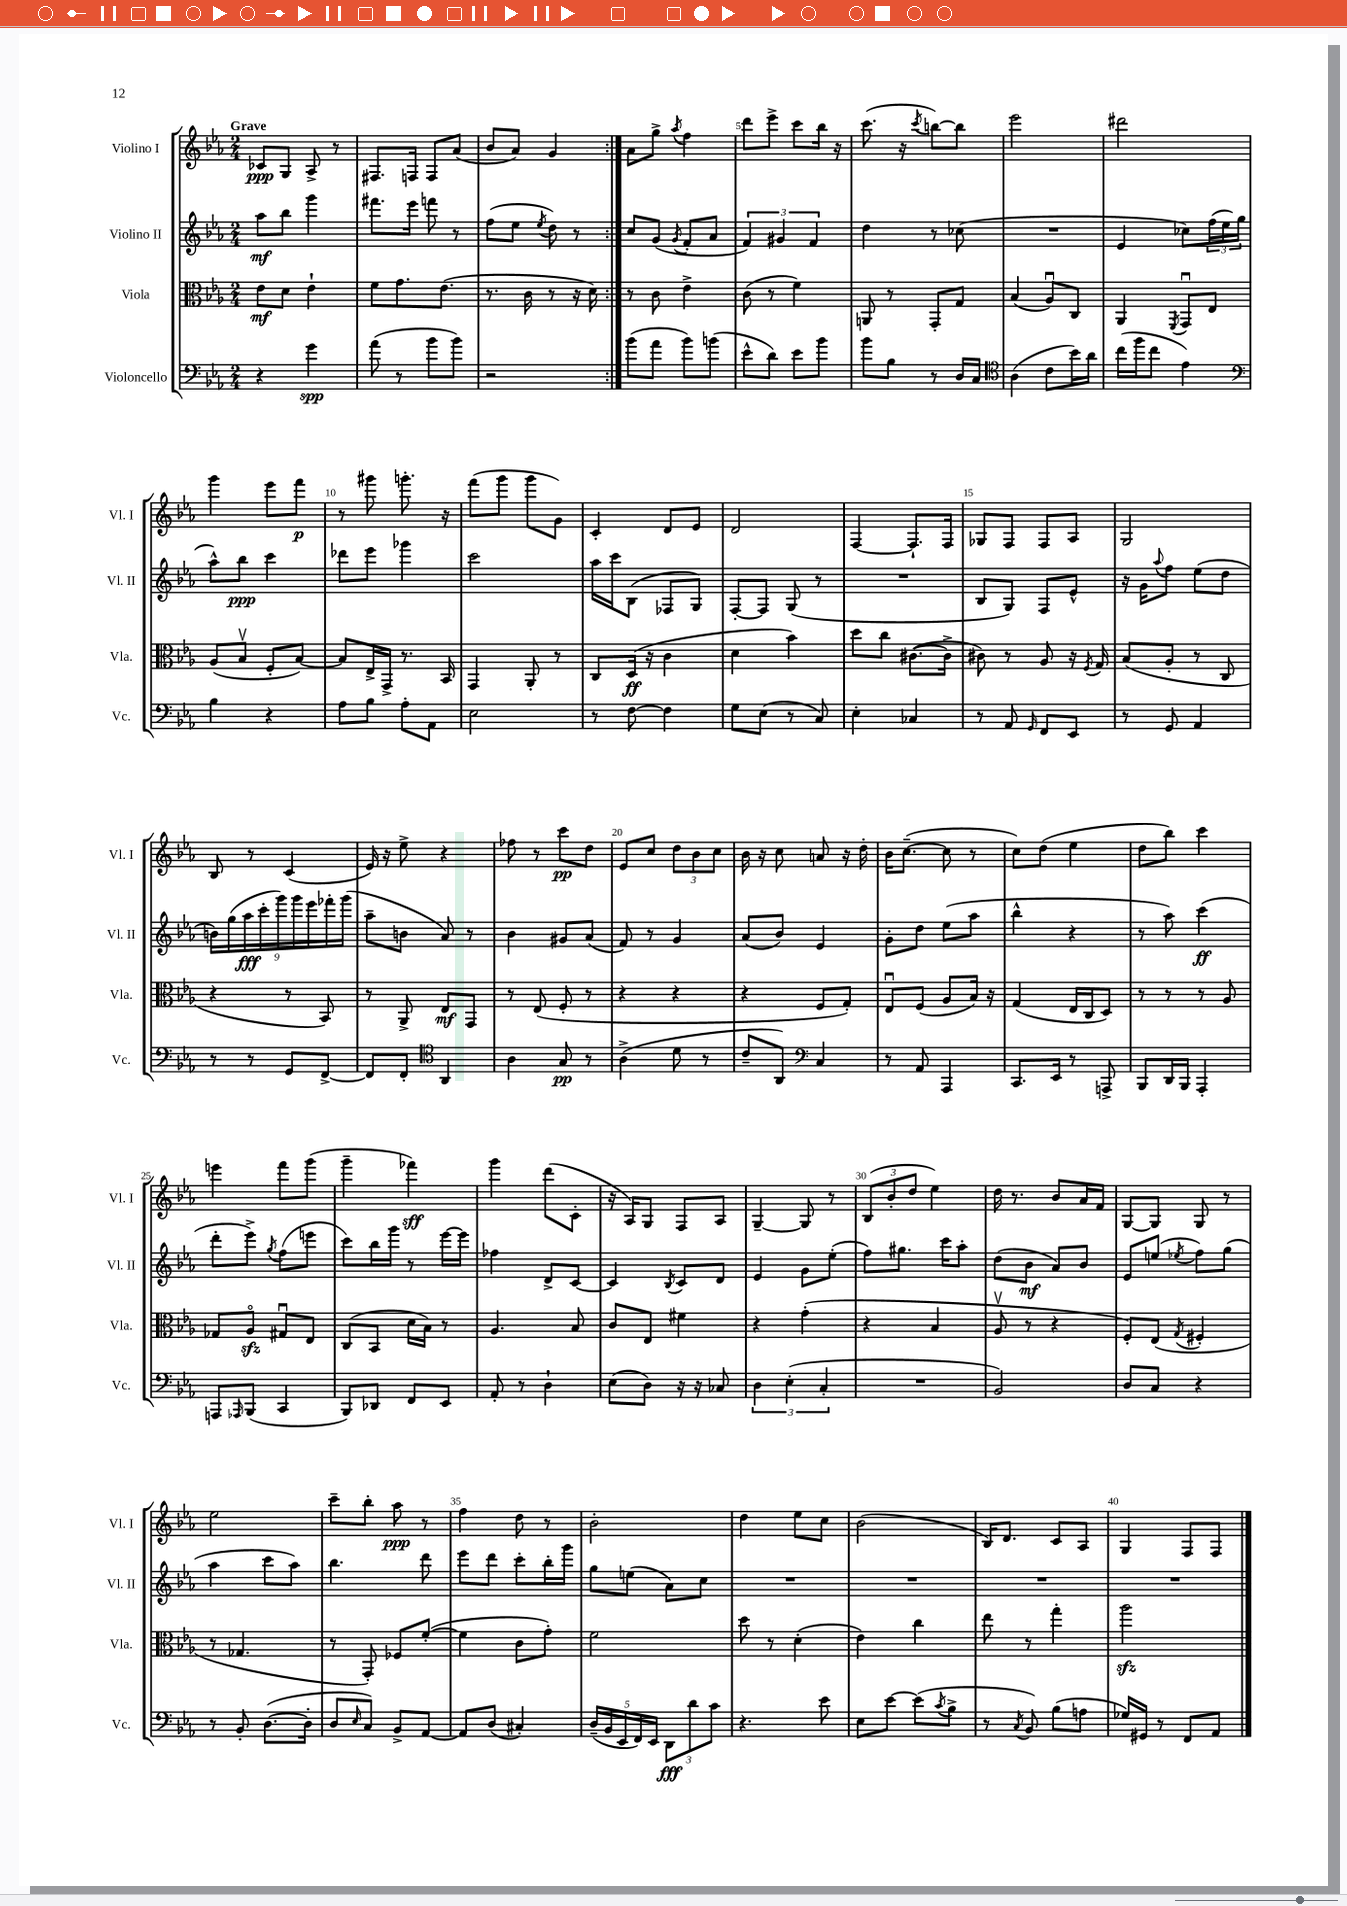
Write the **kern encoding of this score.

**kern	**kern	**kern	**kern
*staff4	*staff3	*staff2	*staff1
*clefF4	*clefC3	*clefG2	*clefG2
*k[b-e-a-]	*k[b-e-a-]	*k[b-e-a-]	*k[b-e-a-]
*M2/4	*M2/4	*M2/4	*M2/4
4r	8e-\L	8aa-\L	8c-/L
.	8d\J	8bb-\J	8G/J
4g\	4e-`\	4ggg\	8A-^/
.	.	.	8r
=	=	=	=
(8a-\	8f\L	8.fff#\L	8.F#/L
8r	8.g\	.	.
.	.	16eee-\Jk	16F/Jk
8b-\L	.	8fff\	8F/L
.	(8.e-\J	.	.
8b-\J)	.	8r	(8a-/J
=	=	=	=
2r	8.r	(8ff\L	8b-/L
.	.	8ee-\J	8a-/J)
.	16c\	.	.
.	.	8qee-/	.
.	8r	8dd\)	4g/
.	16r	8r	.
.	16d\)	.	.
=:|!	=:|!	=:|!	=:|!
(8b-\L	8r	8cc/L	8a-\L
8a-\J	8c\	(8g/J	8gg^\J
.	.	8qg/	8qaa-/
8b-\L)	4e-^\	8f'/L	4ff\
(8b\J	.	8a-/J	.
=	=	=	=
8e-^^\L	(8c\	6f/)	8ddd\L
8d\J)	8r	.	8eee-^\J
.	.	6g#/	.
8e-\L	4f\)	.	8ccc\L
.	.	6f/	.
8b-\J	.	.	16bb-\Jk
.	.	.	16r
=	=	=	=
8b-\L	8AA/	4dd\	(8.ccc\
8B-\J	8r	.	.
.	.	.	16r
.	.	.	8qccc/
8r	8GG'/L	8r	[8bb\L)
16D/LL	8G/J	(8cc-\	8bb\]J
16C/JJ	.	.	.
=	=	=	=
*clefC4	*	*	*
(4A-\	(4B-/	2r	2eee-\
8c\L	8A-u/L)	.	.
16b-\L)	8C/J	.	.
16a-\JJ	.	.	.
=	=	=	=
(16cc\LL	4AA-/	4e-/	2ddd#\
16ff\J	.	.	.
8cc\J	.	.	.
.	8qFF/	.	.
4e-\)	8GGu/L	8cc-\L)	.
.	8E-/J	(24ff\L	.
.	.	24ee-\	.
.	.	24gg\JJ	.
=	=	=	=
*clefF4	*	*	*
4B-\	(8A-/L	8aa-^^\L)	4ggg\
.	8B-v/J	8bb-\J	.
4r	8F'/L	4ccc\	8eee-\L
.	[8B-/J)	.	8fff\J
=	=	=	=
8A-\L	8B-/]L	8ddd-\L	8r
8B-\J	16E-^/L	8eee-\J	8ggg#\
.	16GG^/JJ	.	.
8A-'\L	8.r	4ggg-\	8.ggg'\
8AA-\J	.	.	.
.	16BB-/	.	16r
=	=	=	=
2E-\	4GG/	2ccc\	(8fff\L
.	.	.	8ggg\J
.	8AA-'/	.	8ggg\L
.	8r	.	8g\J)
=	=	=	=
8r	8C/L	16aa-\LL	4c'/
.	.	16ccc\J	.
[8F\	(16D/Jk	(8B-\J	.
.	16r	.	.
4F\]	4c\	8F-/L	8d/L
.	.	8G/J)	8e-/J
=	=	=	=
8G\L	4d\	[8F'/L	2d/
(8E-\J	.	8F/]J	.
8r	4b-\)	(8G/	.
8C/)	.	8r	.
=	=	=	=
4E-'\	8dd\L	2r	[4F/
.	8cc\J	.	.
4C-/	([8.c#\L	.	8.F`/]L
.	16c#^\]Jk	.	16F/Jk
=	=	=	=
8r	8c#\)	8B-/L	8G-/L
8AA-/	8r	8G/J)	8F/J
16qqGG/	.	.	.
8FF/L	8A-/	8F/L	8F/L
8EE-/J	16r	8e-^^/J	8A-/J
.	8qF/	.	.
.	16G/	.	.
=	=	=	=
8r	(8B-/L	16r	2G/
.	.	16g\LK	.
.	.	8qqaa-/	.
8GG/	8A-'/J	8ff\J	.
4AA-/	8r	(8ee-\L	.
.	8C/	8dd\J	.
=	=	=	=
8r	4r	18b\LL)	8B-/
.	.	(18gg\	.
.	.	18aa-\	.
8r	.	.	8r
.	.	18ccc'\	.
.	.	18ggg\)	.
8GG/L	8r	.	(4c/
.	.	18ggg\	.
.	.	18eee-\	.
[8FF^/J	8BB-/)	.	.
.	.	18fff-'\	.
.	.	(18ggg\JJ	.
=	=	=	=
8FF/]L	8r	8aa-~\L	16e-/)
.	.	.	16r
8FF'/J	8AA-^/	8b\J	8ee-^\
*clefC4	*	*	*
4AA-/	8E-/L	8a-/)	4r
.	8GG/J	8r	.
=	=	=	=
4A-\	8r	4b-\	8ff-\
.	(8E-/	.	8r
8G/	8F'/	8g#/L	8ccc\L
8r	8r	(8a-/J	8dd\J
=	=	=	=
(4A-^\	4r	8f/)	8e-/L
.	.	8r	8cc/J
8d\	4r	4g/	12dd\L
.	.	.	12b-\
8r	.	.	.
.	.	.	12cc\J
=	=	=	=
8c~/L	4r	(8a-/L	16b-\
.	.	.	16r
8AA-/J)	.	8b-/J)	8cc\
*clefF4	*	*	*
4C/	8F/L	4e-/	8a/
.	8G'/J)	.	16r
.	.	.	16dd'\
=	=	=	=
8r	8E-u/L	8g'\L	16b-\LK
.	.	.	([8.cc~\J
8AA-/	(8F/J	8dd\J	.
4AAA-/	8A-/L	(8ee-\L	8cc\]
.	16B-/Jk)	8aa-\J	8r
.	16r	.	.
=	=	=	=
8.CC/L	(4G/	4bb-^^\	8cc\L)
.	.	.	(8dd\J
16EE-/Jk	.	.	.
8r	16E-/LL	4r	4ee-\
.	16C/J	.	.
8AAA^/	8D/J)	.	.
=	=	=	=
8BBB-/L	8r	8r	8dd\L
16DD/L	8r	8aa-\)	8bb-\J)
16BBB-/JJ	.	.	.
4AAA-'/	8r	(4ccc\	4ccc\
.	8A-/	.	.
=	=	=	=
8AAA/L	8G-/L	8ddd'\L	4eee\
16qqAAA-/	.	.	.
(8BBB-/J	8A-o/J	8eee-^\J)	.
.	.	8qgg/	.
4CC/	8G#u/L	(8ff\L	8fff\L
.	8E-/J	8eee\J	(8ggg\J
=	=	=	=
8BBB-/L)	(8C/L	8ccc\L)	4ggg~\
8DD-/J	8BB-/J	16bb-\L	.
.	.	16ggg\JJ	.
8FF/L	16d\LL	8r	4fff-\)
.	16B-\JJ)	.	.
8EE-/J	8r	[16eee-\LL	.
.	.	16eee-\]JJ	.
=	=	=	=
8AA-'/	4.A-/	4ff-\	4ggg\
8r	.	.	.
4D`\	.	8d^/L	(8ddd\L
.	8B-/	[8c/J	8c'\J
=	=	=	=
(8E-\L	8c/L	4c/]	16r
.	.	.	16A-/LK)
8D\J)	8E-/J	.	8G/J
.	.	8qB-/	.
16r	4f#\	8c/L	8F/L
16r	.	.	.
8C-/	.	8d/J	8A-/J
=	=	=	=
6D\	4r	4e-/	[4G~/
(6E-'\	.	.	.
.	(4g'\	8g\L	8G/]
6C'/	.	.	.
.	.	(8ee-'\J	8r
=	=	=	=
2r	4r	8ff\L)	(12B-/L
.	.	.	12b-'/
.	.	8.gg#\J	.
.	.	.	12dd/J
.	4B-/	.	4ee-\)
.	.	16ccc\LK	.
.	.	8aa-'\J	.
=	=	=	=
2BB-/)	8A-v/	(8dd\L	16dd\
.	.	.	8.r
.	8r	8b-\J	.
.	4r	8a-/L)	8b-/L
.	.	8b-/J	16a-/L
.	.	.	16f/JJ
=	=	=	=
8D/L	8F'/L)	8e-/L	[8G/L
8C/J	(8E-/J	(8ee/J	8G/]J
.	8qG/	8qee-/	.
4r	4F#'/	8ff\L)	8G/
.	.	(8gg\J	8r
=	=	=	=
8r	8r	4aa-\	2ee-\
8BB-'/	4.G-/	.	.
([8.D\L	.	8ccc\L	.
.	.	8aa-\J)	.
16D'\]Jk	.	.	.
=	=	=	=
8D/L	8r	4.bb-\	8ccc~\L
16qqE-/	.	.	.
8C/J)	8GG'/)	.	8bb-'\J
8BB-^/L	8F-/L	.	8aa-\
[8AA-/J	([8f'/J	8ddd\	8r
=	=	=	=
8AA-/]L	4f\]	8eee-\L	4ff\
(8D/J	.	8ddd\J	.
4C#'/)	8c\L	8ccc'\L	8dd\
.	8g'\J)	16bb-'\L	8r
.	.	16ggg\JJ	.
=	=	=	=
(20D~/LL	2f\	8gg\L	2b-'\
20BB-/	.	.	.
20EE-/	.	.	.
.	.	(8ee\J	.
20FF/)	.	.	.
20EE-/JJ	.	.	.
12DD\L	.	8a-\L)	.
12d\	.	.	.
.	.	8cc\J	.
12c\J	.	.	.
=	=	=	=
4.r	8dd\	2r	4dd\
.	8r	.	.
.	(4d'\	.	8ee-\L
8e-\	.	.	8cc\J
=	=	=	=
8E-\L	4e-\)	2r	(2b-\
[8e-\J	.	.	.
(8e-\]L	4cc\	.	.
8qc/	.	.	.
8B-^\J	.	.	.
=	=	=	=
8r	8ee-\	2r	16B-/LK)
.	.	.	8.d/J
8qC/	.	.	.
8BB-/)	8r	.	.
(8B-\L	4gg'\	.	8c/L
8A\J	.	.	8A-/J
=	=	=	=
16G-/LL)	2aa-\	2r	4G/
16GG#/JJ	.	.	.
8r	.	.	.
8FF/L	.	.	8F/L
8AA-/J	.	.	8F/J
==	==	==	==
*-	*-	*-	*-
